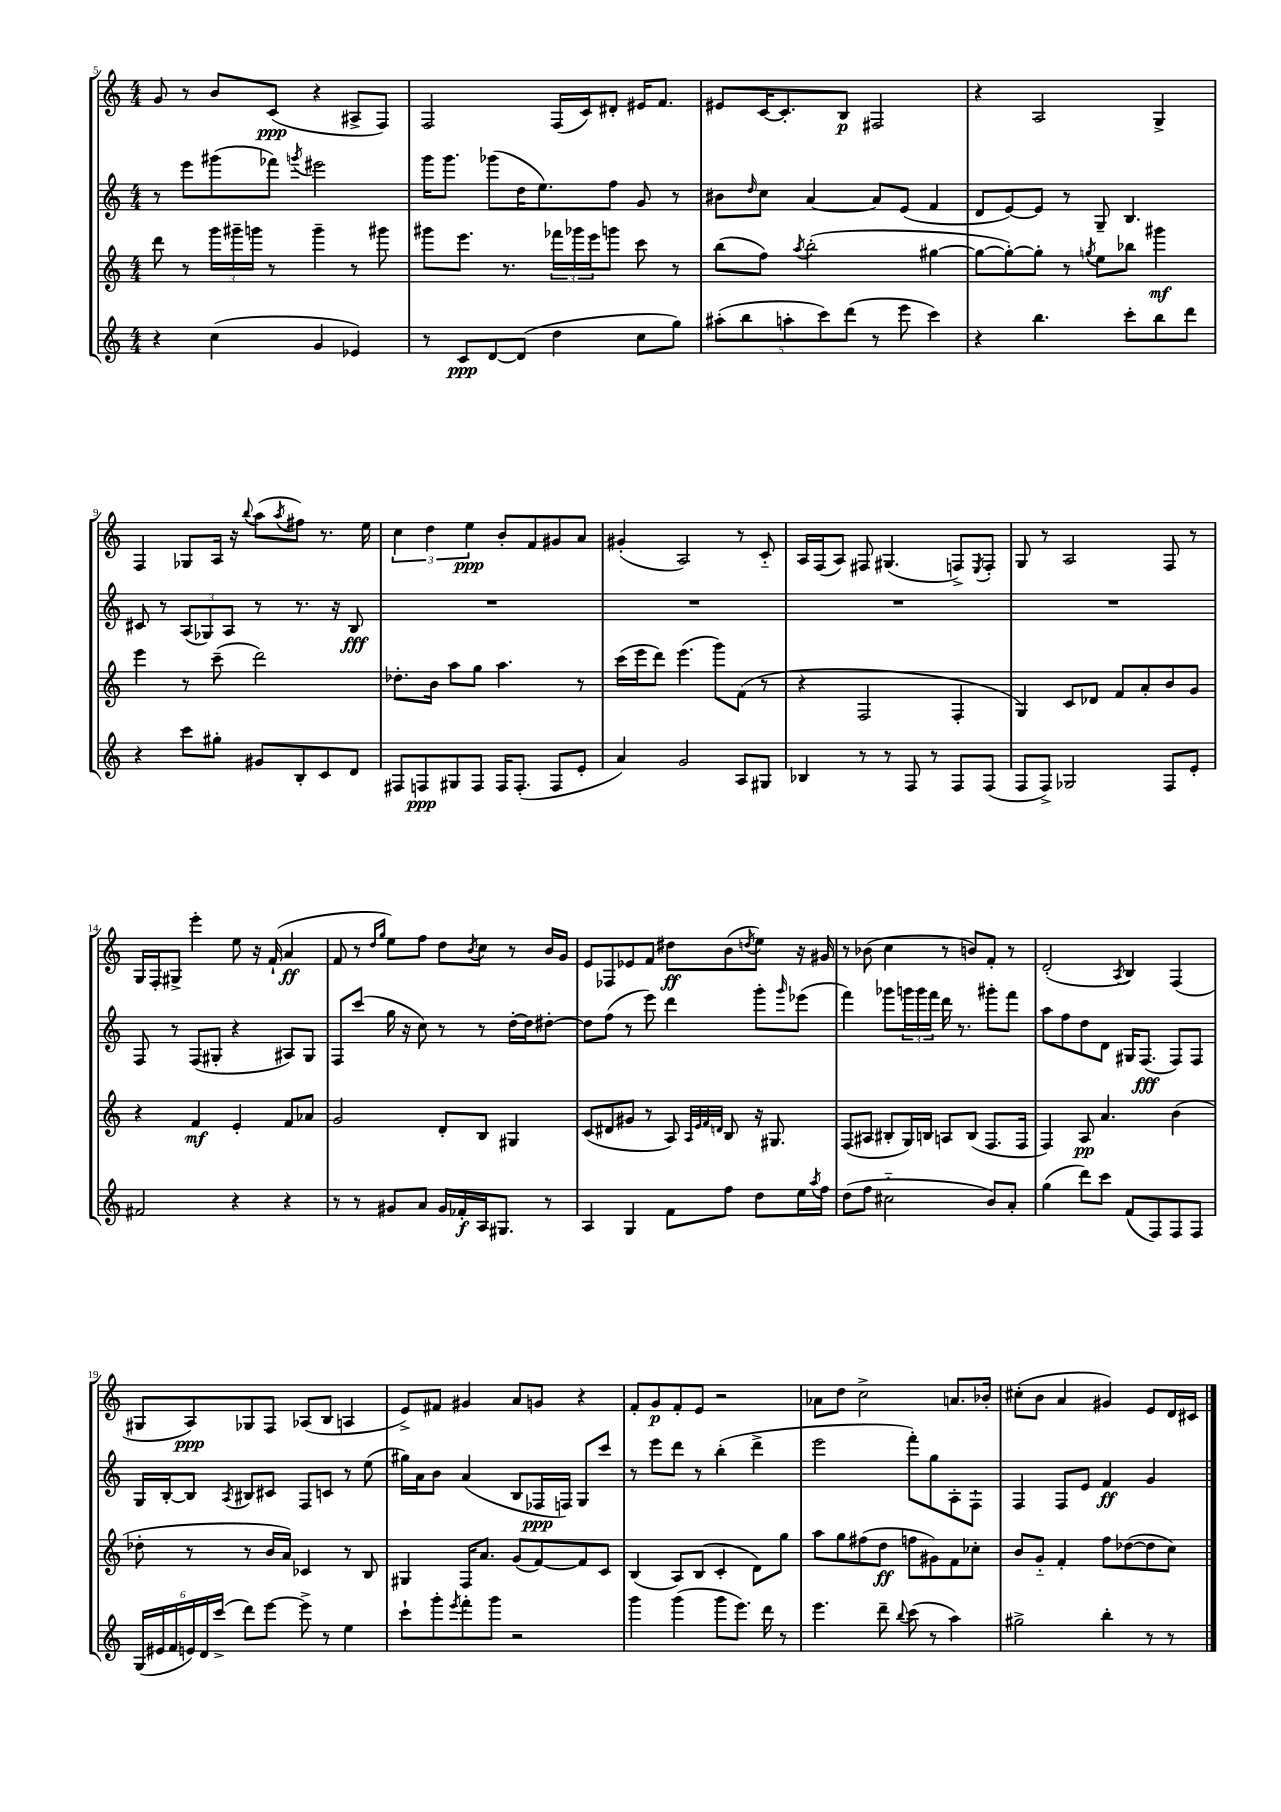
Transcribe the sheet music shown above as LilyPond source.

<<
\new StaffGroup <<
\new Staff = "s0" {
    \clef treble \key c \major \numericTimeSignature \time 4/4
    g'8 r8 b'8 c'8\ppp( r4 ais8-> f8) |
    f2 f16( c'16) dis'8-. eis'16 f'8. |
    eis'8 c'16~ c'8.-. b8\p fis2 |
    r4 a2 g4-> |
    f4 ges8 a16 r16 \appoggiatura { b''8 } a''8( \acciaccatura { a''8 } fis''8) r8. e''16 |
    \tuplet 3/2 { c''4 d''4 e''4\ppp } b'8-. f'8 gis'8 a'8 |
    gis'4-.( a2) r8 c'8-_ |
    a16 f16( a8) fis8 gis4.( f8->) \acciaccatura { e8 } f8-. |
    g8 r8 a2 f8 r8 |
    g16 f16-. gis8-> e'''4-. e''8 r16 f'16-!( a'4\ff |
    f'8 r8 \grace { d''16 g''16 } e''8) f''8 d''8 \acciaccatura { b'8 } c''8 r8 b'16 g'16 |
    e'8 fes8 ees'8 f'8 dis''8\ff b'8( \acciaccatura { d''8 } e''8) r16 gis'16 |
    r8 bes'8( c''4 r8 b'8) f'8-. r8 |
    d'2-.( \acciaccatura { a8 } b4) f4( |
    gis8 a8\ppp) ges8 f8 aes8( b8 a4 |
    e'8->) fis'8 gis'4 a'8 g'8 r4 |
    f'8-. g'8\p f'8-. e'8 r2 |
    aes'8 d''8 c''2-> a'8. bes'16-. |
    cis''8-.( b'8 a'4 gis'4) e'8 d'16 cis'16 \bar "|." |
}
\new Staff = "s1" {
    \clef treble \key c \major \numericTimeSignature \time 4/4
    r8 e'''8 gis'''8( fes'''8) \acciaccatura { g'''8 } eis'''2 |
    g'''16 g'''8. ges'''8( d''16 e''8.) f''8 g'8 r8 |
    bis'8 \grace { d''16 } c''8 a'4~ a'8 e'8( f'4 |
    d'8 e'8~) e'8 r8 g8-- b4. |
    cis'8 r8 \tuplet 3/2 { a8( ges8) a8 } r8 r8. r16 b8\fff |
    R1 |
    R1 |
    R1 |
    R1 |
    f8 r8 f8( gis8-. r4 ais8) gis8 |
    f8 c'''8( g''16 r16 c''8) r8 r8 d''16~-. d''16 dis''8~-. |
    dis''8 f''8( r8 e'''8) d'''4 g'''8-. \grace { g'''16 } ees'''8( |
    f'''4) ges'''8 \tuplet 3/2 { g'''16 g'''16 f'''16 } d'''16 r8. gis'''8-. f'''8 |
    a''8 f''8 d''8 d'8 gis16 f8.\fff( f8) f8 |
    g16 b16~-. b8 \acciaccatura { a8 } bis8 cis'8 f8 c'8 r8 e''8( |
    gis''16) a'16 b'8 a'4( b8 fes16\ppp f16) g8 c'''8 |
    r8 e'''8 d'''8 r8 b''4-.( d'''4-> |
    e'''2 f'''8-.) g''8 a8-. f8-! |
    f4 f8 e'8 f'4\ff g'4 \bar "|." |
}
\new Staff = "s2" {
    \clef treble \key c \major \numericTimeSignature \time 4/4
    d'''8 r8 \tuplet 3/2 { g'''16 gis'''16-- g'''16 } r8 g'''4-- r8 gis'''8 |
    gis'''8 e'''8. r8. \tuplet 3/2 { fes'''16 ges'''16 e'''16 } g'''8 c'''8 r8 |
    b''8( f''8) \acciaccatura { a''8 } b''2-.( gis''4~ |
    gis''8~ gis''8~-.) gis''8-. r8 \acciaccatura { g''8 } e''8 bes''8 gis'''4\mf |
    e'''4 r8 c'''8--( d'''2) |
    des''8.-. b'16 a''8 g''8 a''4. r8 |
    c'''16( e'''16 d'''8) e'''4.( g'''8) f'8( r8 |
    r4 f2 f4-. |
    g4) c'8 des'8 f'8 a'8-. b'8 g'8 |
    r4 f'4\mf e'4-. f'8 aes'8 |
    g'2 d'8-. b8 gis4 |
    c'8( dis'8 gis'8 r8 a8) \grace { a32 e'32 f'32 d'32 } b8 r16 gis8. |
    f8( ais8 bis8-. g16) b16 a8 b8( f8. f16 |
    f4) a8\pp a'4. b'4( |
    des''8-. r8 r8 b'16 a'16) ces'4 r8 b8 |
    gis4 f16 a'8. g'8( f'8~) f'8 c'8 |
    b4( a8) b8( c'4-. d'8) g''8 |
    a''8 g''8 fis''8( d''8\ff f''8 gis'8) f'8 ces''8-. |
    b'8 g'8-_ f'4-. f''8 des''8~( des''8 c''8) \bar "|." |
}
\new Staff = "s3" {
    \clef treble \key c \major \numericTimeSignature \time 4/4
    r4 c''4( g'4 ees'4) |
    r8 c'8\ppp d'8~ d'8( d''4 c''8 g''8) |
    \tuplet 5/4 { ais''8-.( b''8 a''8-. c'''8) d'''8( } r8 e'''8 c'''4) |
    r4 b''4. c'''8-. b''8 d'''8 |
    r4 c'''8 gis''8-. gis'8 b8-. c'8 d'8 |
    fis8 f8\ppp gis8 f8 f16 f8.-.( f8 e'8-. |
    a'4) g'2 a8 gis8 |
    bes4 r8 r8 f8 r8 f8 f8( |
    f8 f8->) ges2 f8 e'8-. |
    fis'2 r4 r4 |
    r8 r8 gis'8 a'8 gis'16 fes'16-.\f a16 gis8. r8 |
    a4 g4 f'8 f''8 d''8 e''16 \acciaccatura { a''8 } f''16 |
    d''8( f''8 cis''2-_ b'8) a'8-. |
    g''4( d'''8) c'''8 f'8( f8) f8 f8 |
    \tuplet 6/4 { g16( eis'16 f'16 e'16) d'16 c'''16->( } d'''8) e'''8~ e'''8-> r8 e''4 |
    c'''8-! g'''8-. \acciaccatura { e'''8 } f'''8-. g'''8 r2 |
    g'''4 g'''4( g'''8 e'''8.) d'''16 r8 |
    e'''4. d'''8-- \appoggiatura { b''8 } c'''8( r8 a''4) |
    gis''2-> b''4-. r8 r8 \bar "|." |
}
>>
>>
\layout { \context { \Score currentBarNumber = #5 } }
